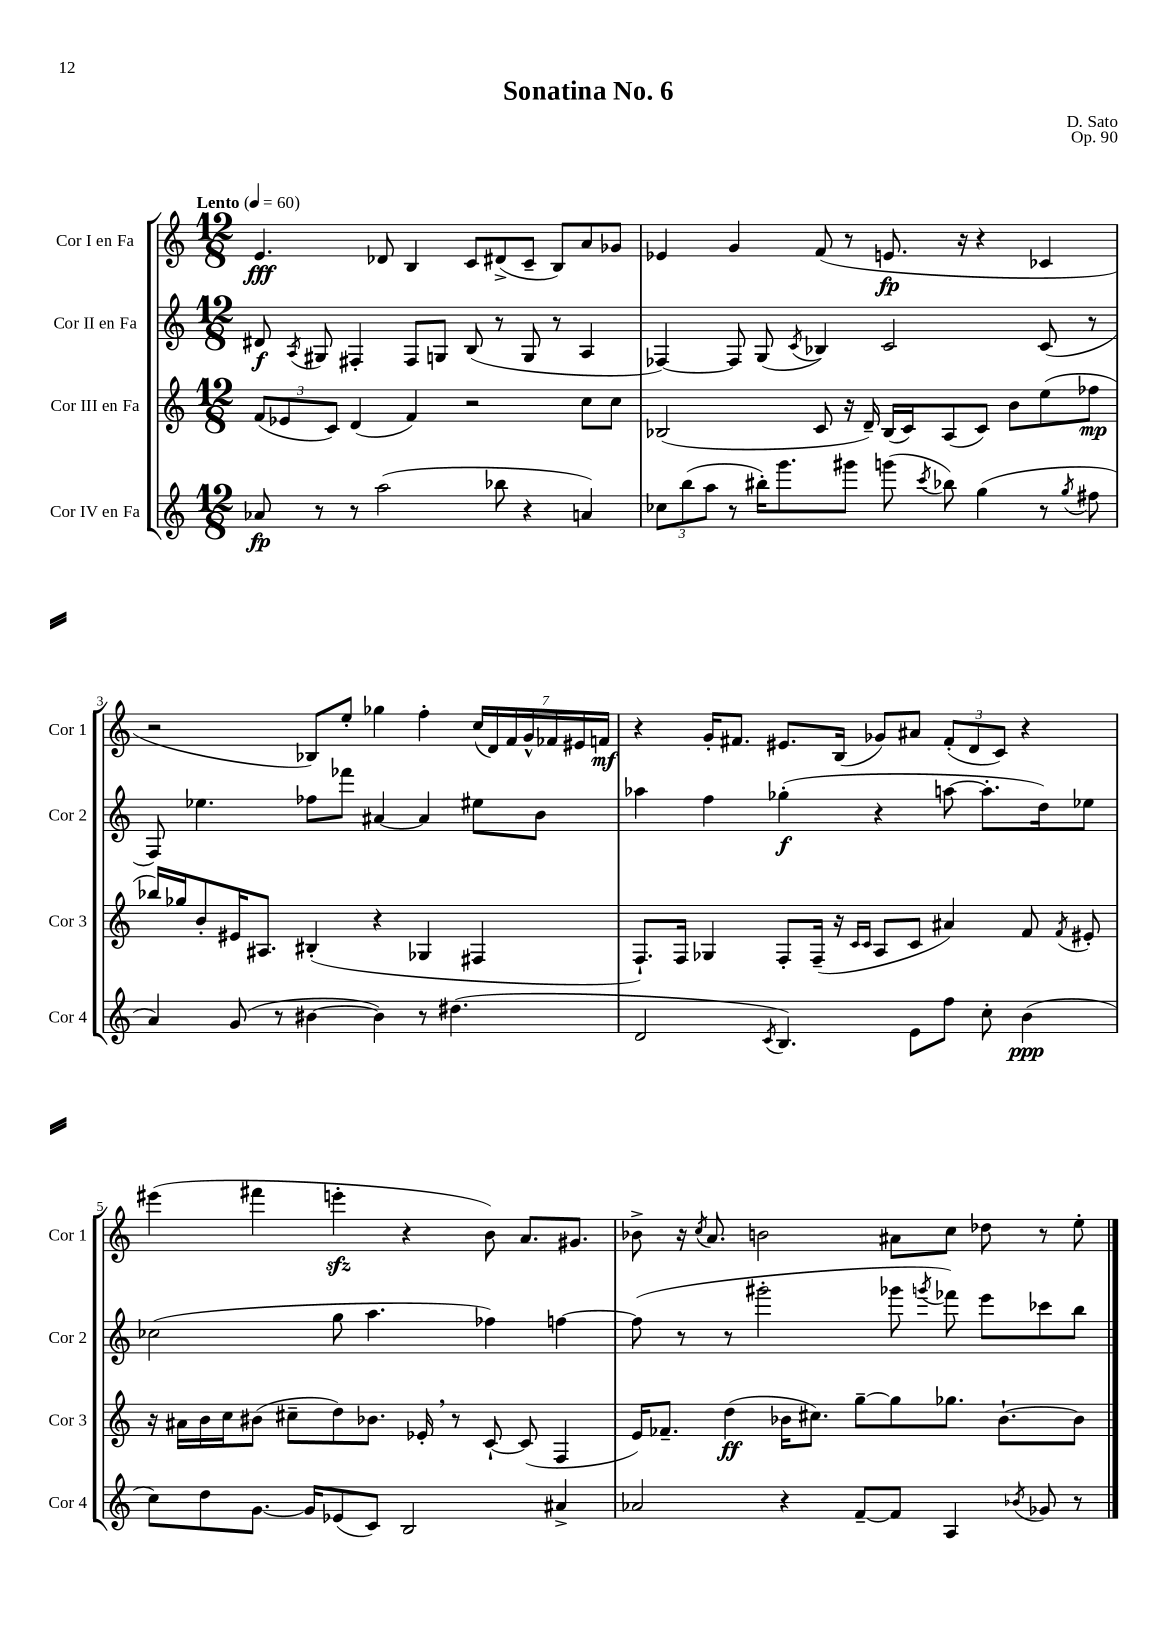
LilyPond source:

\header { title = "Sonatina No. 6" composer = "D. Sato" opus = "Op. 90" }
<<
\new StaffGroup <<
\new Staff = "s0" \with { instrumentName = "Cor I en Fa" shortInstrumentName = "Cor 1" } {
    \clef treble \key c \major \numericTimeSignature \time 12/8 \tempo "Lento" 4 = 60
    \autoBeamOff e'4.\fff des'8 b4 c'8[ dis'8->( c'8]-- b8[) a'8 ges'8] |
    ees'4 g'4 f'8( r8 e'8.\fp r16 r4 ces'4 |
    r2 bes8[) e''8]-. ges''4 f''4-. \tuplet 7/4 { c''16[( d'16) f'16 g'16-^ fes'16 eis'16 f'16]\mf } |
    r4 g'16[-. fis'8.] eis'8.[ b16]( ges'8[) ais'8] \tuplet 3/2 { fis'8[-.( d'8 c'8]) } r4 |
    eis'''4( fis'''4 e'''4-.\sfz r4 b'8) a'8.[ gis'8.] |
    bes'8-> r16 \acciaccatura { c''8 } a'8. b'2 ais'8[ c''8] des''8 r8 e''8-. \bar "|." |
}
\new Staff = "s1" \with { instrumentName = "Cor II en Fa" shortInstrumentName = "Cor 2" } {
    \clef treble \key c \major \numericTimeSignature \time 12/8
    \autoBeamOff dis'8\f \acciaccatura { a8 } gis8 fis4-. fis8[ g8] b8( r8 g8 r8 a4 |
    fes4~) fes8 g8( \acciaccatura { c'8 } bes4) c'2 c'8( r8 |
    f8) ees''4. fes''8[ fes'''8] ais'4~ ais'4 eis''8[ b'8] |
    aes''4 f''4 ges''4-.\f( r4 a''8~ a''8.[-. d''16) ees''8] |
    ces''2( g''8 a''4. fes''4) f''4~ |
    f''8( r8 r8 gis'''2-. ges'''8 \acciaccatura { g'''8 } fes'''8) e'''8[ ces'''8 b''8] \bar "|." |
}
\new Staff = "s2" \with { instrumentName = "Cor III en Fa" shortInstrumentName = "Cor 3" } {
    \clef treble \key c \major \numericTimeSignature \time 12/8
    \autoBeamOff \tuplet 3/2 { f'8[( ees'8 c'8]) } d'4( f'4) r2 c''8[ c''8] |
    bes2( c'8 r16 d'16--) bes16[( c'16) a8( c'8]) b'8[ e''8( fes''8]\mp |
    bes''16[) ges''16 b'8-. eis'16 ais8.] bis4-.( r4 ges4 fis4 |
    f8.[-!) f16] ges4 f8[-. f16]--( r16 \grace { c'16[ c'16] } a8[ c'8] ais'4) f'8 \acciaccatura { f'8 } eis'8-. |
    r16 ais'16[ b'16 c''16 bis'8]( cis''8[-- d''8) bes'8.] ees'16-. \breathe r8 c'8~-! c'8( f4 |
    e'16[) fes'8.]-- d''4\ff( bes'16[ cis''8.]) g''8[~-- g''8 ges''8.] bes'8.[~-! bes'8] \bar "|." |
}
\new Staff = "s3" \with { instrumentName = "Cor IV en Fa" shortInstrumentName = "Cor 4" } {
    \clef treble \key c \major \numericTimeSignature \time 12/8
    \autoBeamOff aes'8\fp r8 r8 a''2( bes''8 r4 a'4) |
    \tuplet 3/2 { ces''8[ b''8( a''8] } r8 bis''16[-.) g'''8. gis'''8] g'''8( \acciaccatura { c'''8 } bes''8) g''4( r8 \acciaccatura { g''8 } fis''8 |
    a'4) g'8( r8 bis'4~ bis'4) r8 dis''4.( |
    d'2 \acciaccatura { c'8 } b4.) e'8[ f''8] c''8-. b'4\ppp( |
    c''8[) d''8 g'8.]~ g'16[ ees'8( c'8]) b2 ais'4-> |
    aes'2 r4 f'8[~-- f'8] a4 \acciaccatura { bes'8 } ges'8 r8 \bar "|." |
}
>>
>>
